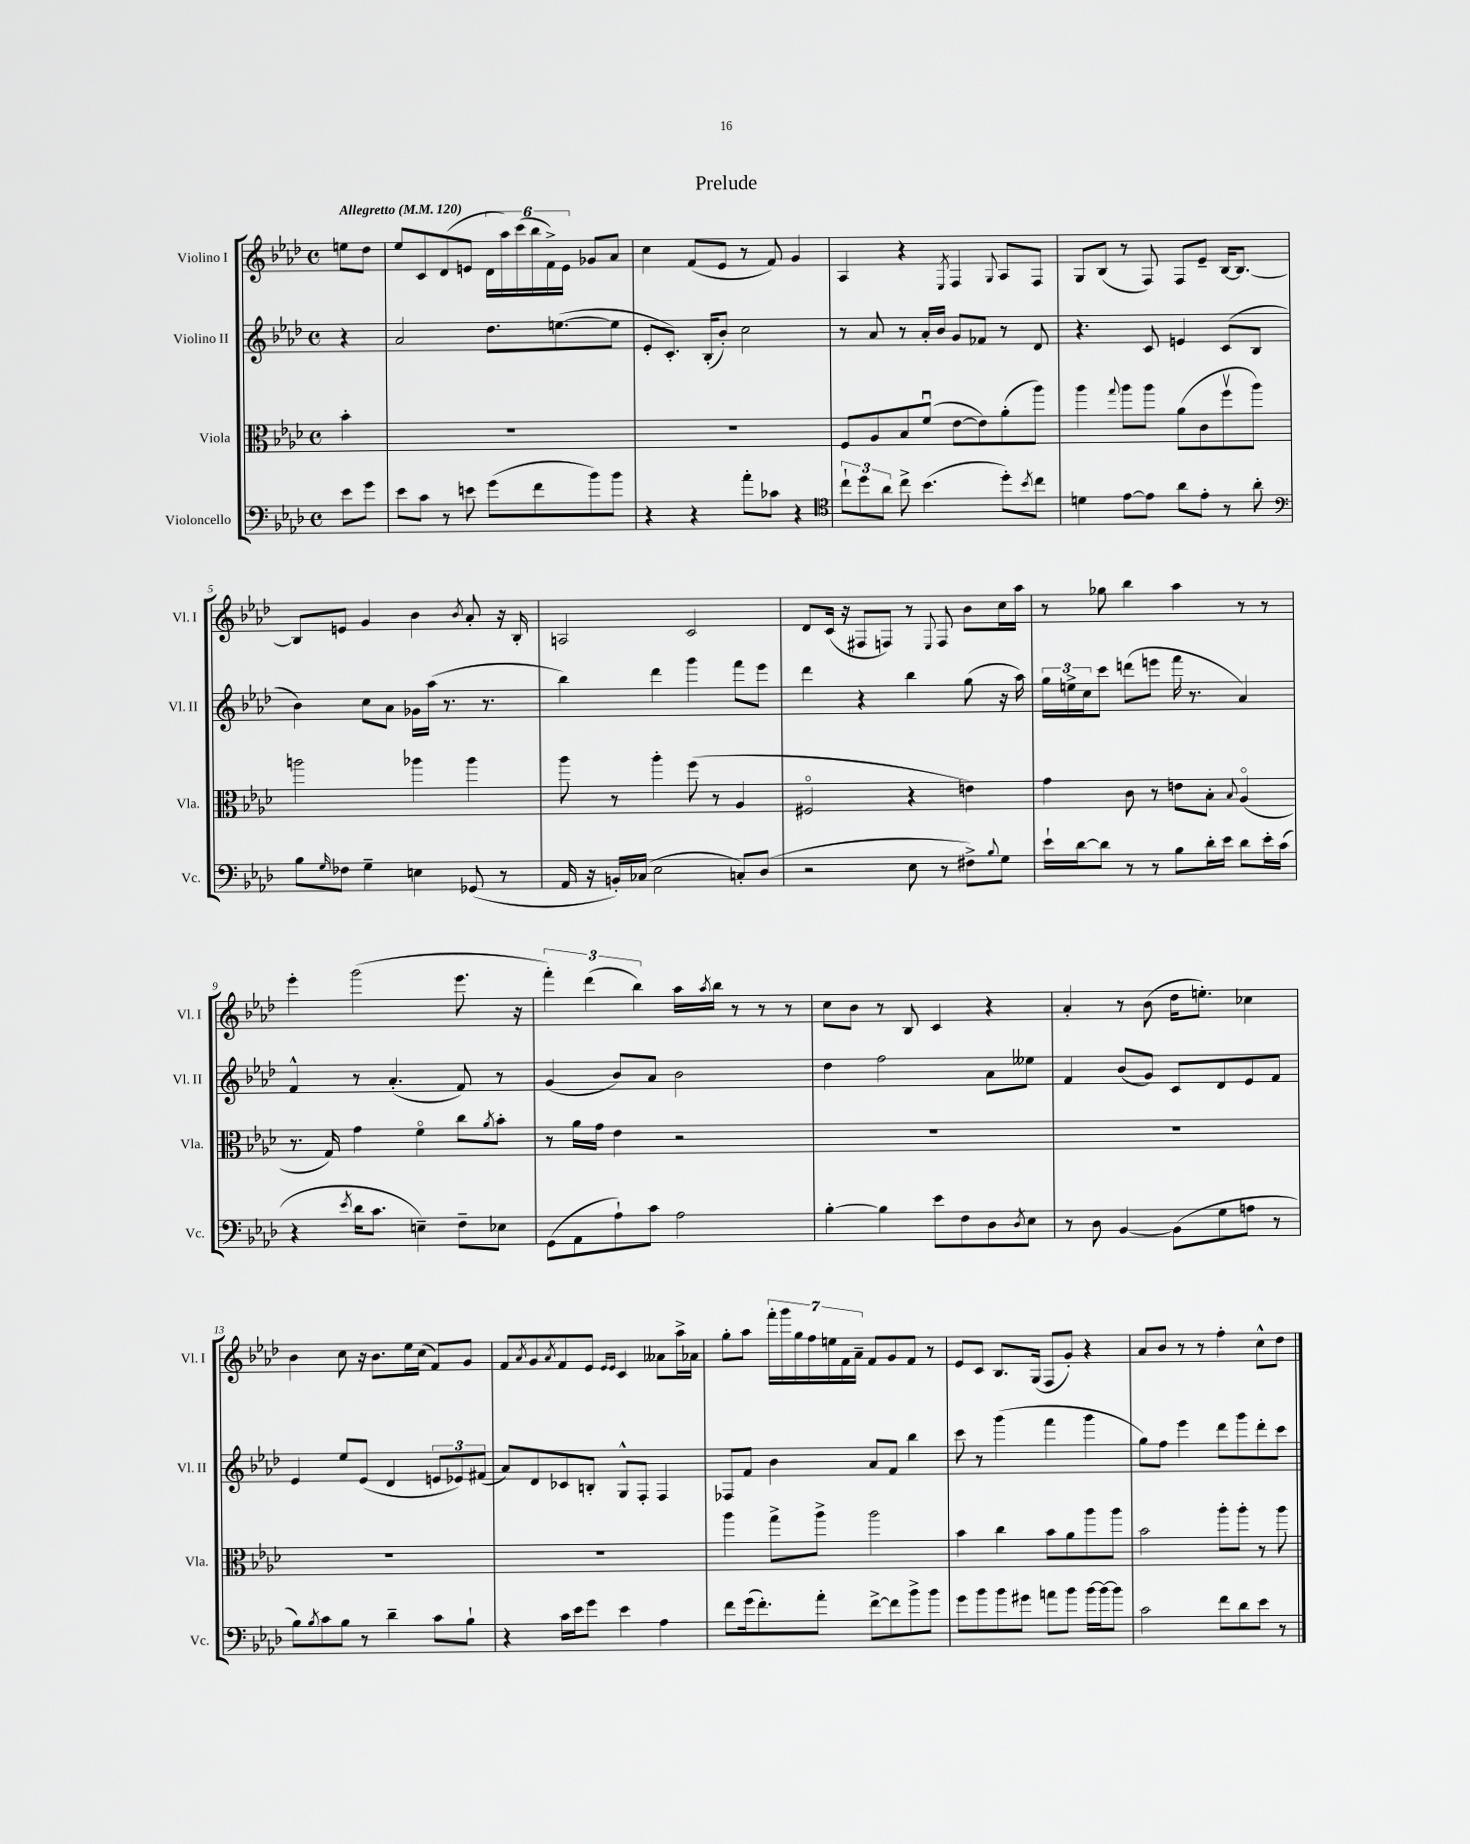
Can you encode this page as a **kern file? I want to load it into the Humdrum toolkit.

**kern	**kern	**kern	**kern
*staff4	*staff3	*staff2	*staff1
*clefF4	*clefC3	*clefG2	*clefG2
*k[b-e-a-d-]	*k[b-e-a-d-]	*k[b-e-a-d-]	*k[b-e-a-d-]
*M4/4	*M4/4	*M4/4	*M4/4
*met(c)	*met(c)	*met(c)	*met(c)
*MM120	*MM120	*MM120	*MM120
8e-	4b-'	4r	8ee
8g	.	.	8dd-
=	=	=	=
8e-	1r	2a-	8ee-
8c	.	.	8c
8r	.	.	(8d-
8e	.	.	8e
(8g	.	8.dd-	24d-
.	.	.	24aa-)
.	.	.	(24ccc
8f	.	.	24bb-
.	.	.	24f^)
.	.	([8.ee	.
.	.	.	24e
8b-)	.	.	8g-
8b-	.	8ee]	8a-
=	=	=	=
4r	1r	8e-'	4cc
.	.	8.c')	.
4r	.	.	(8f
.	.	(16B-'	.
.	.	8b-')	8e-
8a-'	.	2cc	8r
8c-	.	.	8f)
4r	.	.	4g
=	=	=	=
*clefC4	*	*	*
12cc`	8F	8r	4A-
12dd-	.	.	.
.	8A-	8a-	.
12a-	.	.	.
8cc^	8B-	8r	4r
(4.b-	(8fu	16a-'	.
.	.	16b-	.
.	.	.	8qE-
.	[8e-	8g	4F
.	8e-])	8f-	.
.	.	.	8qqG
8dd-')	(8a-'	8r	8A-
8qb-	.	.	.
8cc	8aa-)	8d-	8F
=	=	=	=
4d	4aa-	4.r	8G
.	.	.	(8B-
.	8qqgg	.	.
[8e-	8aa-	.	8r
8e-]	8aa-	8c	8F)
8a-	(8a-	4e	8F
8e-'	8c	.	8e-~
8r	8ffv	(8c	[16B-
.	.	.	8.B-_
8a-'	8aa-)	8B-	.
=	=	=	=
*clefF4	*	*	*
8B-	2aa	4b-)	8B-]
16qqG	.	.	.
8F-	.	.	8e
4G~	.	8cc	4g
.	.	8a-	.
4E	4aa-	16g-	4b-
.	.	(16aa-	.
.	.	8.r	.
.	.	.	8qb-
(8GG-	4aa-	.	8a-'
.	.	8.r	.
8r	.	.	16r
.	.	.	16B-'
=	=	=	=
16AA-	8aa-	4bb-)	2A
16r	.	.	.
16BB')	8r	.	.
(16C-	.	.	.
2E-	4aa-'	4ddd-	.
.	(8ff	4ggg	2c
.	8r	.	.
8C')	4A-	8fff	.
(8D-	.	8eee-	.
=	=	=	=
2r	2F#o	4ddd-	8d-
.	.	.	(16c
.	.	.	16r
.	.	4r	8F#
.	.	.	8F)
8E-	4r	4bb-	8r
.	.	.	8qqE-
8r	.	.	8F
8F#^)	4e)	(8gg	8b-
8qqB-	.	.	.
8G	.	16r	16cc
.	.	16aa-)	16aa-
=	=	=	=
16e-`	4g	24gg	8r
.	.	24ee^	.
[16d-	.	.	.
.	.	24cc	.
8d-]	.	8ccc	8gg-
8r	8c	(8ddd	4bb-
8r	8r	8eee	.
8B-	8e	16fff	4aa-
.	.	8.r	.
16d-'	8B-'	.	.
16e-	.	.	.
.	8qqB-	.	.
8d-	(4A-o	4a-)	8r
16e-'	.	.	8r
(16c	.	.	.
=	=	=	=
4r	8.r	4f^^	4eee-'
.	16G)	.	.
8qe-	.	.	.
16d-	4g	8r	(2ggg
8.c	.	.	.
.	.	(4.a-'	.
4E~)	4fo	.	.
8F~	8cc	8f)	8.eee-
.	8qa-	.	.
8E-	8b-'	8r	.
.	.	.	16r
=	=	=	=
(8GG	8r	(4g	6fff')
8AA-	16a-	.	.
.	.	.	(6ddd-
.	16g	.	.
8A-`)	4e-	8b-)	.
.	.	.	6bb-)
8c	.	8a-	.
2A-	2r	2b-	16aa-
.	.	.	8qaa-
.	.	.	16bb-
.	.	.	8r
.	.	.	8r
.	.	.	8r
=	=	=	=
[4B-'	1r	4dd-	8cc
.	.	.	8b-
4B-]	.	2ff	8r
.	.	.	8B-
8e-	.	.	4c
8F	.	.	.
8D-	.	8a-	4r
8qD-	.	.	.
8E-	.	8ee--	.
=	=	=	=
8r	1r	4f	4a-'
8D-	.	.	.
[4BB-	.	(8b-	8r
.	.	8g)	(8b-
(8BB-]	.	8c	16dd-
.	.	.	8.ee')
8G	.	8d-	.
8A	.	8e-	4cc-
8r	.	8f	.
=	=	=	=
8B-)	1r	4e-	4b-
8qB-	.	.	.
8c	.	.	.
8B-	.	8ee-	8cc
8r	.	(8e-	16r
.	.	.	8.b-
4d-~	.	4d-	.
.	.	.	16ee-
.	.	.	(16cc
8c	.	12e	8f)
.	.	12e-)	.
8B-`	.	.	8g
.	.	(12f#	.
=	=	=	=
4r	1r	8a-)	8f
.	.	.	8qa-
.	.	8d-	8g
.	.	.	8qa-
16c	.	8c-	8f
16e-	.	.	.
8g	.	8B'	8e-
.	.	.	16qqe-
.	.	.	16qqe-
4e-	.	8G^^	4c
.	.	8F'	.
4A-	.	4F	8a--
.	.	.	16aa-^
.	.	.	16a-
=	=	=	=
8f	4aa-	8F-	8gg'
(16g	.	8f	8aa-
8.f')	.	.	.
.	8gg^	4b-	28fff'
.	.	.	28ggg
.	.	.	28gg
.	.	.	28ff
8a-'	8aa-^	.	.
.	.	.	28ee
.	.	.	28f
.	.	.	28a-~
[8f^	2aa-	8a-	8f
8f]	.	8f	8g
8b-^	.	4bb-	8f
8b-	.	.	8r
=	=	=	=
8g	4b-	8ccc	8e-
8b-	.	8r	8c
8b-	4cc	(4ggg	8.B-
8g#	.	.	.
.	.	.	(16G
8a	8b-	4fff	8F
8b-	8a-	.	8g')
[16b-	8aa-	4ggg	4r
16b-_	.	.	.
8b-]	8aa-	.	.
=	=	=	=
2c	2b-	8gg)	8a-
.	.	8ff	8b-
.	.	4eee-	8r
.	.	.	8r
8f	8aa-'	8ddd-	4ff'
8d-	8aa-'	8ggg	.
8e-	8r	8ddd-'	8cc^^
8r	8aa-	8ccc	8dd-
==	==	==	==
*-	*-	*-	*-
